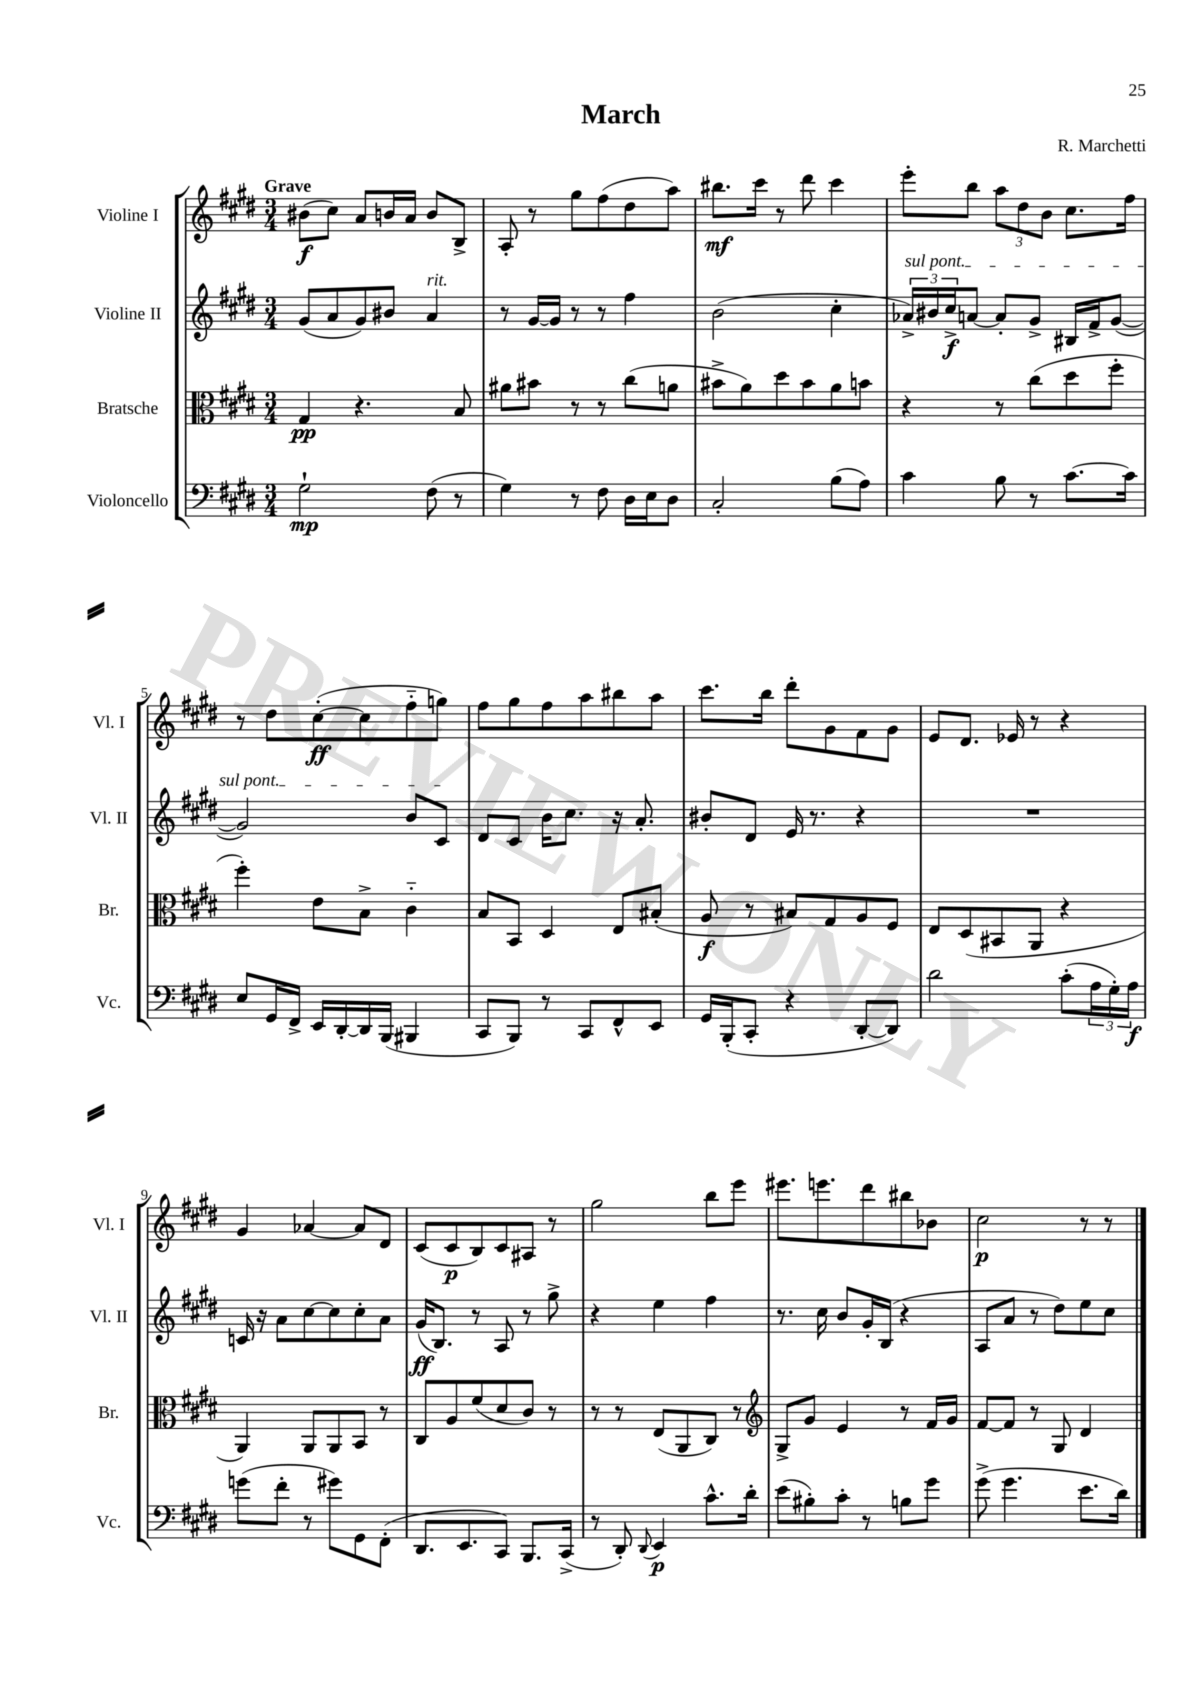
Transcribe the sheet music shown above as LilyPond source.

\header { title = "March" composer = "R. Marchetti" }
<<
\new StaffGroup <<
\new Staff = "s0" \with { instrumentName = "Violine I" shortInstrumentName = "Vl. I" } {
    \clef treble \key e \major \numericTimeSignature \time 3/4 \tempo "Grave"
    bis'8\f( cis''8) a'8 b'16 a'16 b'8 b8-> |
    a8-. r8 gis''8 fis''8( dis''8 a''8) |
    bis''8.\mf cis'''16 r8 dis'''8 cis'''4 |
    e'''8-. b''8 \tuplet 3/2 { a''8 dis''8 b'8 } cis''8. fis''16 |
    r8 dis''8 cis''8~-.\ff( cis''8 fis''8-_ g''8) |
    fis''8 gis''8 fis''8 a''8 bis''8 a''8 |
    cis'''8. b''16 dis'''8-. gis'8 fis'8 gis'8 |
    e'8 dis'8. ees'16 r8 r4 |
    gis'4 aes'4~ aes'8 dis'8 |
    cis'8( cis'8\p b8) cis'8 ais8 r8 |
    gis''2 b''8 e'''8 |
    eis'''8. e'''8. dis'''8 bis''8 bes'8 |
    cis''2\p r8 r8 \bar "|." |
}
\new Staff = "s1" \with { instrumentName = "Violine II" shortInstrumentName = "Vl. II" } {
    \clef treble \key e \major \numericTimeSignature \time 3/4
    gis'8( a'8 gis'8) bis'8 a'4^\markup { \italic "rit." } |
    r8 gis'16~ gis'16 r8 r8 fis''4 |
    b'2( cis''4-. |
    \tuplet 3/2 { \once \override TextSpanner.bound-details.left.text = \markup { \italic "sul pont." } aes'16->\startTextSpan) bis'16 cis''16->\f } a'8~ a'8-. gis'8-> bis16 fis'16-> gis'8~( |
    gis'2) b'8 cis'8\stopTextSpan |
    dis'8 cis'8 b'16 cis''8. r16 a'8.-. |
    bis'8-. dis'8 e'16 r8. r4 |
    R2. |
    c'16 r16 a'8 cis''8~ cis''8 cis''8-. a'8 |
    gis'16\ff( b8.) r8 a8 r8 gis''8-> |
    r4 e''4 fis''4 |
    r8. cis''16 b'8 gis'16-. b16( r4 |
    a8 a'8 r8 dis''8) e''8 cis''8 \bar "|." |
}
\new Staff = "s2" \with { instrumentName = "Bratsche" shortInstrumentName = "Br." } {
    \clef alto \key e \major \numericTimeSignature \time 3/4
    gis4\pp r4. b8 |
    ais'8 bis'8 r8 r8 cis''8( a'8 |
    bis'8-> a'8) dis''8 bis'8 a'8 b'8 |
    r4 r8 cis''8( dis''8 fis''8-. |
    fis''4-.) e'8 b8-> cis'4-_ |
    b8 b,8 dis4 e8 bis8-.( |
    a8\f r8 bis8) gis8 a8 fis8 |
    e8 dis8( bis,8 a,8 r4 |
    a,4) a,8 a,8 b,8 r8 |
    cis8 a8 fis'8( dis'8 cis'8) r8 |
    r8 r8 e8( a,8 cis8) r8 |
    \clef treble gis8-> gis'8 e'4 r8 fis'16 gis'16 |
    fis'8~ fis'8 r8 gis8 dis'4 \bar "|." |
}
\new Staff = "s3" \with { instrumentName = "Violoncello" shortInstrumentName = "Vc." } {
    \clef bass \key e \major \numericTimeSignature \time 3/4
    gis2-!\mp fis8( r8 |
    gis4) r8 fis8 dis16 e16 dis8 |
    cis2-. b8( a8) |
    cis'4 b8 r8 cis'8.~ cis'16 |
    e8 gis,16 fis,16-> e,16 dis,16~-. dis,16 b,,16( bis,,4 |
    cis,8 b,,8) r8 cis,8 fis,8-^ e,8 |
    gis,16 b,,16-.( cis,8-. r4 dis,8~-. dis,8) |
    dis'2 cis'8-.( \tuplet 3/2 { a16 gis16-.) a16\f } |
    g'8( fis'8-. r8 gis'8) gis,8 fis,8-.( |
    dis,8. e,8. cis,8) b,,8. cis,16->( |
    r8 dis,8-.) \appoggiatura { dis,8 } e,4\p cis'8.-^ dis'16-. |
    e'8( bis8-.) cis'8-. r8 b8 gis'8 |
    gis'8->( gis'4. e'8. dis'16) \bar "|." |
}
>>
>>
